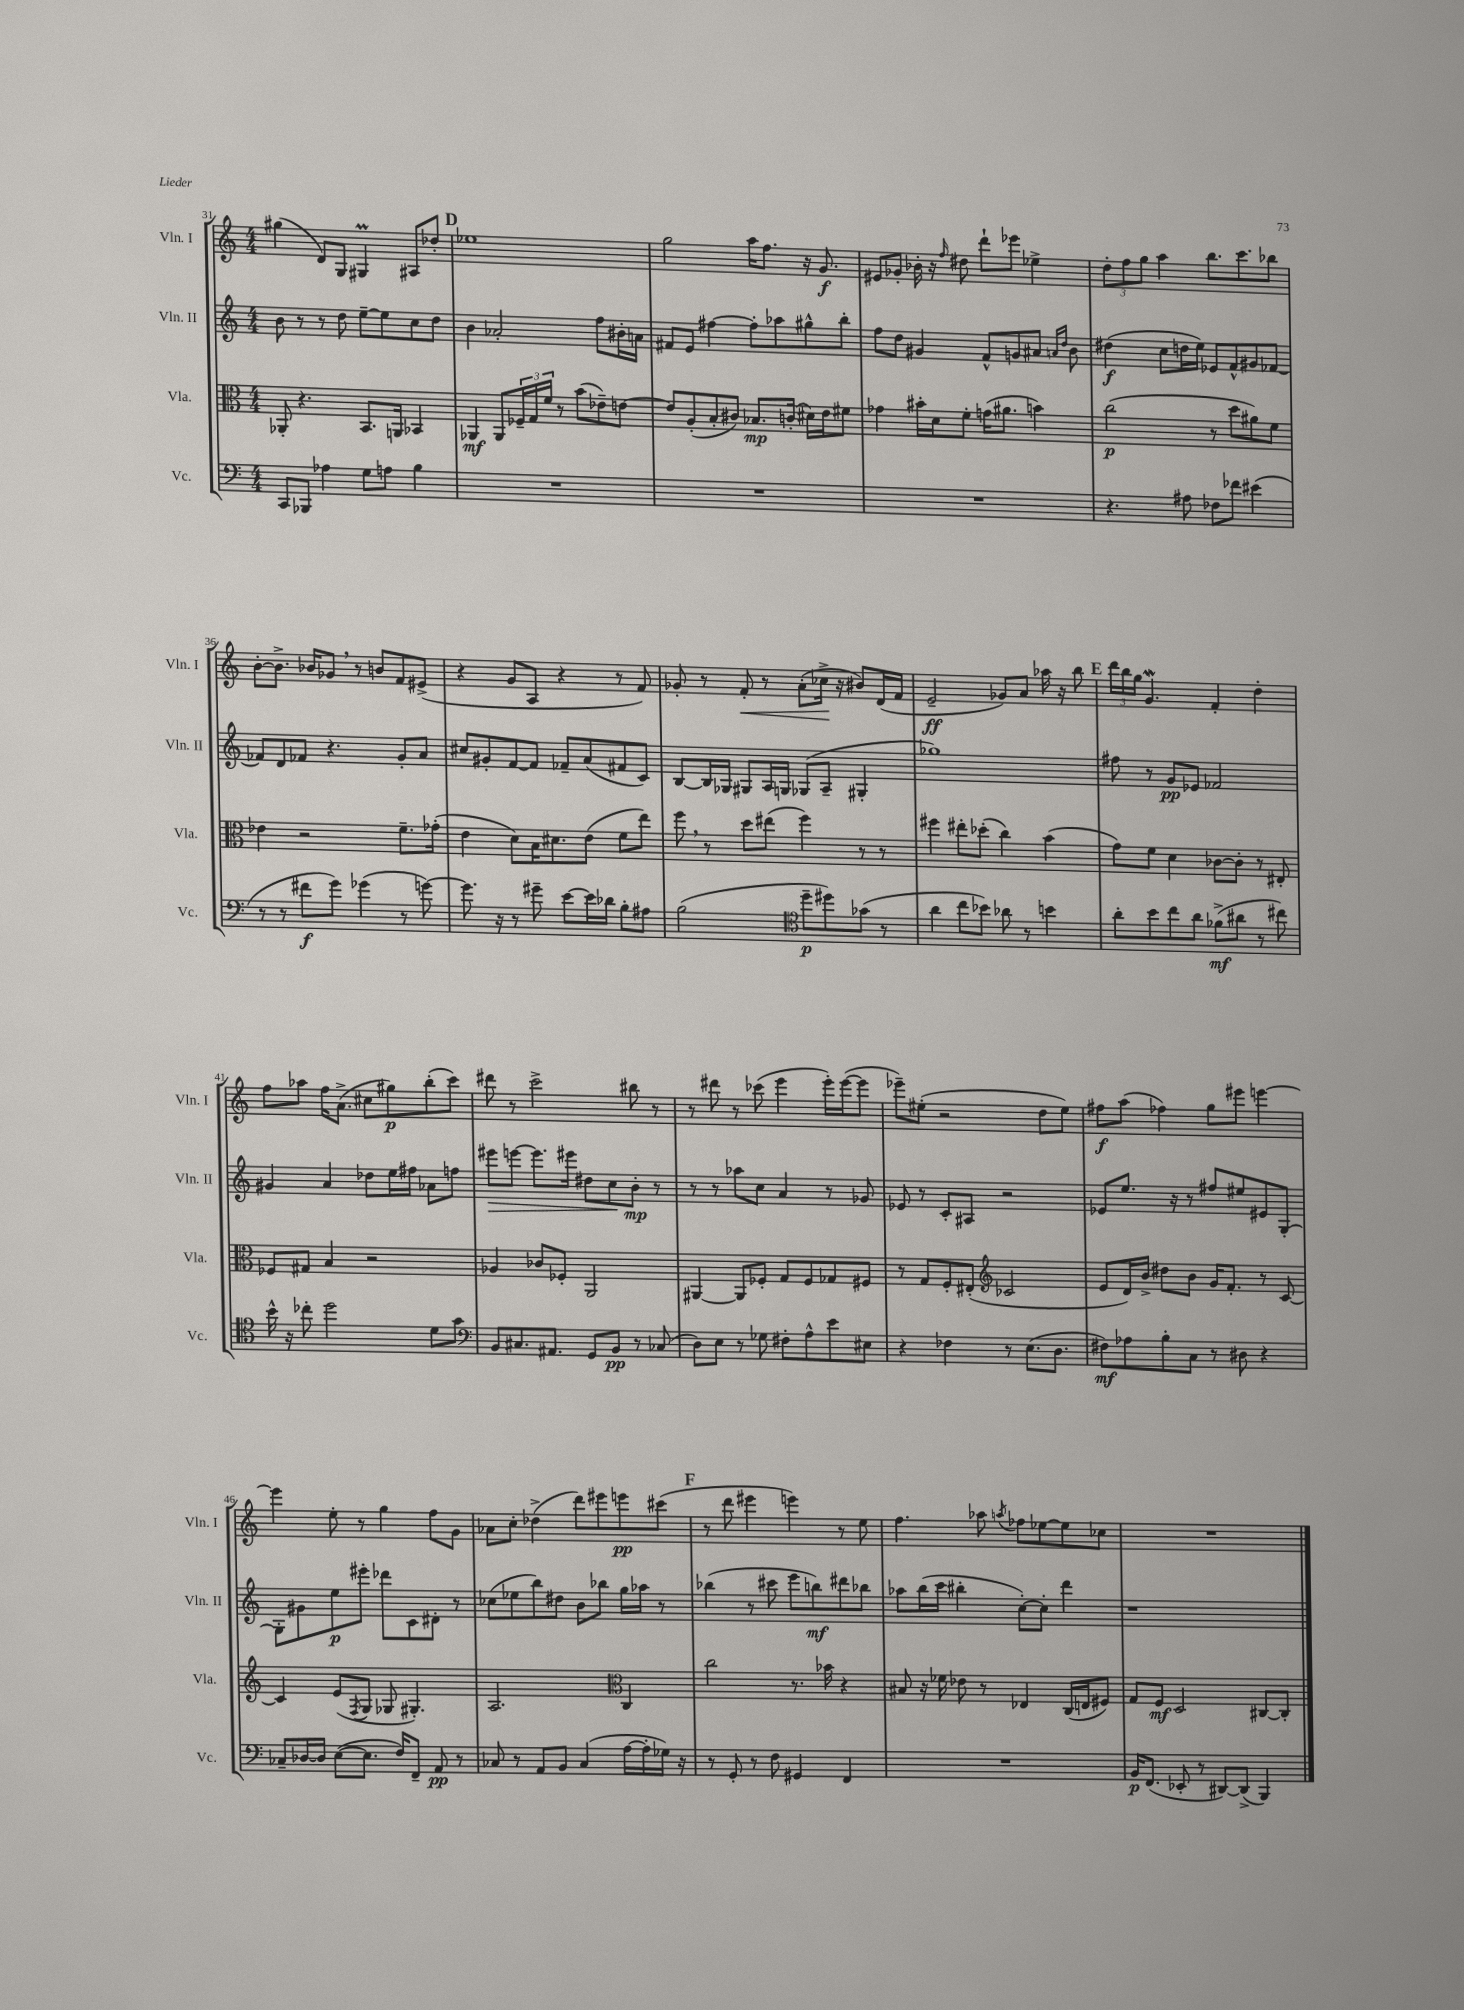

**kern	**dynam	**kern	**dynam	**kern	**dynam	**kern	**dynam
*part4	*part4	*part3	*part3	*part2	*part2	*part1	*part1
*staff4	*staff4	*staff3	*staff3	*staff2	*staff2	*staff1	*staff1
*I"Vc.	*	*I"Vla.	*	*I"Vln. II	*	*I"Vln. I	*
*I'Vc.	*	*I'Vla.	*	*I'Vln. II	*	*I'Vln. I	*
*clefF4	*	*clefC3	*	*clefG2	*	*clefG2	*
*k[]	*	*k[]	*	*k[]	*	*k[]	*
*M4/4	*	*M4/4	*	*M4/4	*	*M4/4	*
=31	=31	=31	=31	=31	=31	=31	=31
8CC/L	.	8AA-X'/	.	8b\	.	(4gg#X\	.
8BBB-X/J	.	4.r	.	8r	.	.	.
4A-X\	.	.	.	8r	.	8d/L)	.
.	.	.	.	8dd\	.	8G/J	.
8G\L	.	8.BB/L	.	[8ee~\L	.	4G#Xm/	.
8An\J	.	.	.	8ee\]	.	.	.
.	.	16AAn/Jk	.	.	.	.	.
4B\	.	4BB-X/	.	8cc\	.	8A#X/L	.
.	.	.	.	8dd\J	.	8dd-X'/J	.
!!LO:REH:place=s1:t=D
=32	=32	=32	=32	=32	=32	=32	=32
1r	.	4AA-X/	mf	4b\	.	1ee-X	.
.	.	8AA-/L	.	2a-X'/	.	.	.
.	.	24F-X~/L	.	.	.	.	.
.	.	24G/	.	.	.	.	.
.	.	24f/JJ	.	.	.	.	.
.	.	8r	.	.	.	.	.
.	.	(8b\L	.	.	.	.	.
.	.	8e-X~\)	.	8ff\L	.	.	.
.	.	[8en\J	.	16b#X'\L	.	.	.
.	.	.	.	16an\JJ	.	.	.
=33	=33	=33	=33	=33	=33	=33	=33
1r	.	8e/L]	.	8f#X/L	.	2gg\	.
.	.	(8A'/	.	8e/J	.	.	.
.	.	8B'/	.	[4ff#X\	.	.	.
.	.	8c#X/J)	.	.	.	.	.
.	.	8.B-X/L	mp	8ff#'\L]	.	16aa\KL	.
.	.	.	.	.	.	8.ff\J	.
.	.	.	.	8aa-X\	.	.	.
.	.	(16cn'/Jk	.	.	.	.	.
.	.	16d#X\LL)	.	8gg#X^^\	.	16r	.
.	.	16e\J	.	.	.	8.g/	f
.	.	8f#X\J	.	8bb'\J	.	.	.
=34	=34	=34	=34	=34	=34	=34	=34
1r	.	4g-X\	.	8ff\L	.	8e#X/L	.
.	.	.	.	8dd\J	.	8g-X'/J	.
.	.	16b#X'\LL	.	4g#X/	.	16b-X'\	.
.	.	16d\J	.	.	.	16r	.
.	.	.	.	.	.	16qqff/	.
.	.	8f'\J	.	.	.	8dd#X\	.
.	.	(16gn\KL	.	8f^^/L	.	8ddd`\L	.
.	.	8.a#X\J	.	.	.	.	.
.	.	.	.	8gn/	.	8eee-X\J	.
.	.	4bn\)	.	8a#X/J	.	4ee-X^\	.
.	.	.	.	16qqan/LL	.	.	.
.	.	.	.	16qqdd/JJ	.	.	.
.	.	.	.	8b\	.	.	.
=35	=35	=35	=35	=35	=35	=35	=35
4.r	.	(2cc\	p	(4dd#X\	f	12dd'\L	.
.	.	.	.	.	.	12ff\	.
.	.	.	.	.	.	12gg\J	.
.	.	.	.	8cc\L	.	4aa\	.
8A#X\	.	.	.	16ddn\L	.	.	.
.	.	.	.	16ee\JJ)	.	.	.
8F-X\L	.	8r	.	8e-X/L	.	8.bb\L	.
8f-X\J	.	8dd\L	.	8f^^/	.	.	.
.	.	.	.	.	.	8.ccc\	.
(4e#X\	.	8a#X\)	.	8g#X/	.	.	.
.	.	8f\J	.	[8f-X/J	.	8bb-X\J	.
!!LO:LB:g=z
=36	=36	=36	=36	=36	=36	=36	=36
8r	.	4e-X\	.	8f-X/L]	.	[8b'\L	.
8r	.	.	.	8d/	.	8.b^\J]	.
8f#X\L	f	2r	.	8f-X/J	.	.	.
.	.	.	.	.	.	16b-X/KL	.
8g\J)	.	.	.	4.r	.	8g-X,/J	.
(4g-X\	.	.	.	.	.	8r	.
.	.	.	.	.	.	8bn/L	.
8r	.	8.f~\L	.	8g'/L	.	8f/	.
[8gn\)	.	.	.	8a/J	.	(8e#X^/J	.
.	.	(16g-X'\Jk	.	.	.	.	.
=37	=37	=37	=37	=37	=37	=37	=37
8.g\]	.	4e\	.	8cc#X/L	.	4r	.
.	.	.	.	8g#X'/	.	.	.
16r	.	.	.	.	.	.	.
8r	.	8d\L)	.	[8f/	.	8g/L	.
8g#X~\	.	16B\K	.	8f/J]	.	8A/J	.
.	.	8.d#X\	.	.	.	.	.
[8e\L	.	.	.	8f-X~/L	.	4r	.
16e\L]	.	(8e\J	.	(8a/	.	.	.
16d-X\JJ	.	.	.	.	.	.	.
8B'\L	.	8f\L	.	8f#X/	.	8r	.
8A#X\J	.	8ee\J)	.	8c/J)	.	8f/)	.
=38	=38	=38	=38	=38	=38	=38	=38
(2B\	.	8ff,\	.	[8B/L	.	8g-X'/	.
.	.	8r	.	16B/L]	.	8r	.
.	.	.	.	16G-X/JJ	.	.	.
!	!	!	!	!	!	!	!LO:HP:b
.	.	8dd\L	.	8G#X/L	.	8f'/	<
.	.	(8ee#X\J	.	16A/L	.	8r	.
.	.	.	.	16Gn/JJ	.	.	.
*clefC4	*	*	*	*	*	*	*
8dd~\L	p	4ff\)	.	(8G-X/L	.	(8a'\L	.
8dd#X\)	.	.	.	8A~/J	.	16cc-X^\Jk	.
.	.	.	.	.	.	16r	[
(8g-X\J	.	8r	.	4G#X'/	.	8b#X/L)	.
8r	.	8r	.	.	.	(16d/L	.
.	.	.	.	.	.	16f/JJ	.
=39	=39	=39	=39	=39	=39	=39	=39
4a\	.	4ff#X\	.	1gg-X)	.	2e~/	ff
8cc\L	.	8ee#X'\L	.	.	.	.	.
8b-X\J)	.	(8dd-X'\J	.	.	.	.	.
8a-X\	.	4cc\)	.	.	.	8g-X/L)	.
8r	.	.	.	.	.	8a/J	.
4bn\	.	(4b\	.	.	.	16aa-X\	.
.	.	.	.	.	.	16r	.
.	.	.	.	.	.	8bb\	.
!!LO:REH:place=s1:t=E
=40	=40	=40	=40	=40	=40	=40	=40
8a'\L	.	8g\L)	.	8ff#X\	.	24ddd\LL	.
.	.	.	.	.	.	24bb\	.
.	.	.	.	.	.	24gg\JJ	.
8b\	.	8f\J	.	8r	.	4.gW/	.
8cc\	.	4d\	.	8g/L	pp	.	.
8a\J	.	.	.	8e-X/J	.	.	.
(8f-X^\L	mf	[8c-X\L	.	2f-X/	.	4f'/	.
8a#X\J	.	8c-'\J]	.	.	.	.	.
8r	.	8r	.	.	.	4dd'\	.
8cc#X\)	.	8E#X'/	.	.	.	.	.
!!LO:LB:g=z
=41	=41	=41	=41	=41	=41	=41	=41
16b^^\	.	8F-X/L	.	4g#X/	.	8ff\L	.
16r	.	.	.	.	.	.	.
8cc-X'\	.	8G#X/J	.	.	.	8aa-X\J	.
2dd\	.	4B/	.	4a/	.	16ff\KL	.
.	.	.	.	.	.	(8.a^\J	.
.	.	2r	.	8dd-X\L	.	8cc#X\L	.
.	.	.	.	16ee\L	.	8gg#X\)	p
.	.	.	.	16ff#X\JJ	.	.	.
8d\L	.	.	.	8a-X\L	.	(8bb'\	.
8g\J	.	.	.	8ffn\J	.	8ccc\J)	.
=42	=42	=42	=42	=42	=42	=42	=42
*clefF4	*	*	*	*	*	*	*
!	!	!	!	!	!LO:HP:b	!	!
8BB/L	.	4A-X/	.	8eee#X\L	>	8ddd#X\	.
8.C#X/	.	.	.	[8eeen\J	.	8r	.
.	.	8c-X/L	.	8.eee\L]	.	2ccc^\	.
8.AA#X/J	.	.	.	.	.	.	.
.	.	8F-X'/J	.	.	.	.	.
.	.	.	.	16eee#X\Jk	.	.	.
8GG/L	.	2AA/	.	8dd#X\L	.	.	.
8BB/J	pp	.	.	8cc\	.	.	.
8r	.	.	.	8b'\J	] mp	8bb#X\	.
(8C-X/	.	.	.	8r	.	8r	.
=43	=43	=43	=43	=43	=43	=43	=43
8D\L)	.	[4AA#X/	.	8r	.	8r	.
8E\J	.	.	.	8r	.	8ddd#X\	.
8r	.	8AA#/L]	.	8aa-X\L	.	8r	.
8G-X\	.	8F-X'/J	.	8cc\J	.	(8ccc-X\	.
8F#X'\L	.	8G/L	.	4a/	.	4eee\	.
8A^^\	.	8F-/	.	.	.	.	.
8e\	.	8G-X/	.	8r	.	16eee'\LL)	.
.	.	.	.	.	.	([16eee\J	.
8E#X\J	.	8F#X/J	.	8g-X/	.	8eee\J]	.
=44	=44	=44	=44	=44	=44	=44	=44
4r	.	8r	.	8e-X/	.	8eee-X~\L)	.
.	.	8G/L	.	8r	.	(8ee#X'\J	.
4F-X\	.	8F'/	.	8c'/L	.	2r	.
.	.	(8E#X'/J	.	8A#X/J	.	.	.
*	*	*clefG2	*	*	*	*	*
8r	.	2c-X/	.	2r	.	.	.
(8.E\L	.	.	.	.	.	.	.
.	.	.	.	.	.	8dd\L	.
8.D\J	.	.	.	.	.	.	.
.	.	.	.	.	.	8ee#\J)	.
=45	=45	=45	=45	=45	=45	=45	=45
8F#X\L)	mf	8e/L	.	8e-X/L	.	8ff#X\L	f
8A-X\	.	16d/L)	.	8.ee/J	.	(8aa\J	.
.	.	16b^/JJ	.	.	.	.	.
8B'\	.	8dd#X\L	.	.	.	4ff-X\)	.
.	.	.	.	16r	.	.	.
8C\J	.	8b\J	.	8r	.	.	.
8r	.	16g/KL	.	8ff#X/L	.	8gg\L	.
.	.	8.f'/J	.	.	.	.	.
8D#X\	.	.	.	8ee#X/	.	8eee#X\J	.
4r	.	8r	.	8e#X/	.	[4eeen\	.
.	.	[8c/	.	[8G'/J	.	.	.
!!LO:LB:g=z
=46	=46	=46	=46	=46	=46	=46	=46
8C-X~/L	.	4c/]	.	8G'\L]	.	4eee\]	.
[16D-X/L	.	.	.	8g#X\	.	.	.
16D-/JJ]	.	.	.	.	.	.	.
([8E\L	.	(8e/L	.	8ee\	p	8ee'\	.
.	.	8qF/	.	.	.	.	.
8.E\J]	.	8G/J	.	8eee#X'\J	.	8r	.
.	.	8G-X/	.	8ddd-X\L	.	4gg\	.
16F/KL)	.	.	.	.	.	.	.
8FF~/J	.	4.G#X'/)	.	8c\	.	.	.
8AA/	pp	.	.	8d#X'\J	.	8ff\L	.
8r	.	.	.	8r	.	8g\J	.
=47	=47	=47	=47	=47	=47	=47	=47
8C-X/	.	2.A/	.	(8cc-X\L	.	8a-X\L	.
8r	.	.	.	8ee-X\	.	8cc'\J	.
8AA/L	.	.	.	8bb\)	.	(4dd-X^\	.
8BB/J	.	.	.	8dd#X\J	.	.	.
(4C-/	.	.	.	8b\L	.	8ddd\L)	.
.	.	.	.	8bb-X\J	.	8eee#X\	.
*	*	*clefC3	*	*	*	*	*
[16A\LL	.	4C/	.	16gg\LL	.	8eeen\	pp
16A'\]	.	.	.	16aa-X\JJ	.	.	.
16G-X\JJ)	.	.	.	8r	.	(8ccc#X\J	.
16r	.	.	.	.	.	.	.
!!LO:REH:place=s1:t=F
=48	=48	=48	=48	=48	=48	=48	=48
8r	.	2cc\	.	(4bb-X\	.	8r	.
8GG'/	.	.	.	.	.	8ddd\	.
8r	.	.	.	8r	.	4eee#X\	.
8F\	.	.	.	8ccc#X\	.	.	.
4GG#X/	.	8.r	.	8eee\L	.	4eeen\)	.
.	.	.	.	8bbn\)	mf	.	.
.	.	16b-X\	.	.	.	.	.
4FF/	.	4r	.	8ddd#X\	.	8r	.
.	.	.	.	8bb-X\J	.	8ee\	.
=49	=49	=49	=49	=49	=49	=49	=49
1r	.	8B#X/	.	8aa-X\L	.	4.ff\	.
.	.	16r	.	(16bb\L	.	.	.
.	.	16f-X\	.	16ccc\JJ	.	.	.
.	.	8e-X\	.	4bb#X'\	.	.	.
.	.	8r	.	.	.	8aa-X\	.
.	.	.	.	.	.	8qaan/	.
.	.	4E-X/	.	[8cc'\L)	.	8ff-X\L	.
.	.	.	.	8cc'\J]	.	[8ee-X\	.
.	.	(16C/LL	.	4ddd\	.	8ee-\]	.
.	.	16En/J	.	.	.	.	.
.	.	8F#X/J)	.	.	.	8cc-X\J	.
=50	=50	=50	=50	=50	=50	=50	=50
16BB/KL	p	8G/L	.	1r	.	1r	.
(8.FF/J	.	.	.	.	.	.	.
.	.	8F/J	mf	.	.	.	.
8EE-X'/	.	2D/	.	.	.	.	.
8r	.	.	.	.	.	.	.
[8DD#X/L)	.	.	.	.	.	.	.
(8DD#^/J]	.	.	.	.	.	.	.
4BBB/)	.	[8C#X/L	.	.	.	.	.
.	.	8C#'/J]	.	.	.	.	.
==	==	==	==	==	==	==	==
*-	*-	*-	*-	*-	*-	*-	*-
